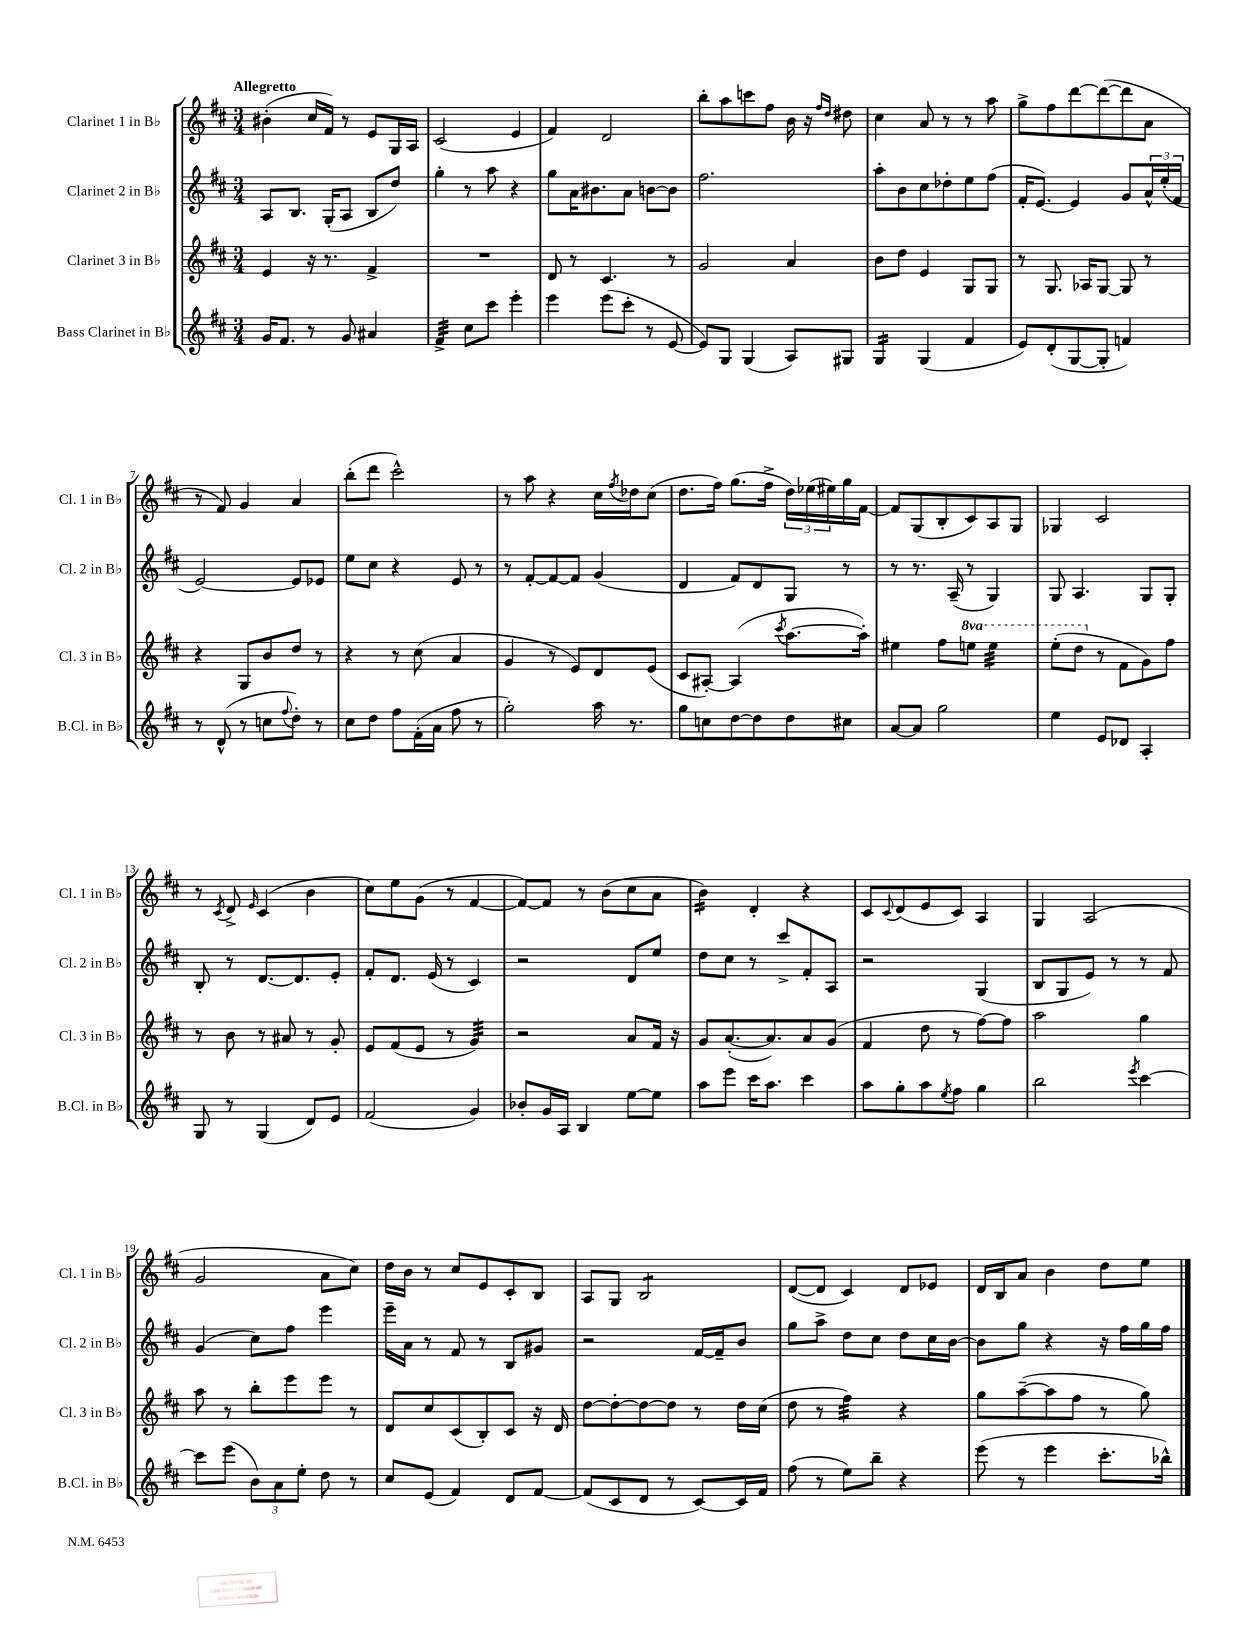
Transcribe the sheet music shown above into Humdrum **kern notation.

**kern	**kern	**kern	**kern
*staff4	*staff3	*staff2	*staff1
*clefG2	*clefG2	*clefG2	*clefG2
*k[f#c#]	*k[f#c#]	*k[f#c#]	*k[f#c#]
*M3/4	*M3/4	*M3/4	*M3/4
16g/LK	4e/	8A/L	(4b#'\
8.f#/J	.	.	.
.	.	8.B/J	.
8r	16r	.	16cc#/LL
.	8.r	(16G'/LK	16f#/JJ)
8g/	.	8A/J	8r
4a#/	4f#^/	8B/L	8e/L
.	.	8dd/J)	16G/L
.	.	.	16A/JJ
=	=	=	=
4f#^/	2.r	4gg'\	(2c#/
8cc#\L	.	8r	.
8ccc#\J	.	8aa\	.
4eee'\	.	4r	4e/
=	=	=	=
4eee\	8d/	8gg\L	4f#/)
.	8r	16a\K	.
.	.	8.b#\	.
(8eee\L	4.c#/	.	2d/
8ccc#'\J	.	8a\J	.
8r	.	[8b\L	.
[8e/	8r	8b\]J	.
=	=	=	=
8e/]L)	2g/	2.ff#\	8bb'\L
8G/J	.	.	8aa\
(4G/	.	.	8ccc\
.	.	.	8ff#\J
8A/L)	4a/	.	16b\
.	.	.	16r
.	.	.	16qqff#/LL
.	.	.	16qqdd/JJ
8G#/J	.	.	8dd#\
=	=	=	=
4G/	8b\L	8aa'\L	4cc#\
.	8dd\J	8b\	.
(4G/	4e/	8cc#\	8a/
.	.	8dd-'\	8r
4f#/	8G/L	8ee\	8r
.	8G/J	(8ff#\J	8aa\
=	=	=	=
8e/L)	8r	16f#'/LK	8gg^\L
.	.	[8.e/J)	.
(8d'/	8.G/	.	8ff#\
[8G/	.	4e/]	[8ddd\
.	16A-/LK	.	.
8G'/]J	[8G/J	.	(8ddd\_
4f/)	8G/]	8g/L	8ddd\]
.	8r	24a^^/L	8a\J
.	.	(24ee'/	.
.	.	24f#/JJ	.
=	=	=	=
8r	4r	[2e/)	8r
(8d^^/	.	.	8f#/)
8r	8G/L	.	4g/
8cc\L	8b/	.	.
8qqff#/	.	.	.
8dd'\J)	8dd/J	8e/]L	4a/
8r	8r	8e-/J	.
=	=	=	=
8cc#\L	4r	8ee\L	(8bb'\L
8dd\J	.	8cc#\J	8ddd\J
8ff#\L	8r	4r	2ccc#^^\)
(16f#'\L	(8cc#\	.	.
16a\JJ	.	.	.
8ff#\	4a/	8e/	.
8r	.	8r	.
=	=	=	=
2gg'\)	4g/	8r	8r
.	.	[8f#'/L	8aa\
.	8r	8f#/_	4r
.	8e/L)	8f#/]J	.
16aa\	8d/	(4g/	16cc#\LL
.	.	.	8qff#/
8.r	.	.	16dd-\J
.	(8e/J	.	(8cc#\J
=	=	=	=
8gg\L	8c#/L	4d/	8.dd\L
8cc\	[8A#'/J)	.	.
.	.	.	16ff#\Jk)
[8dd\	(4A#/]	8f#/L)	(8.gg\L
8dd\]	.	8d/	.
.	.	.	16ff#^\Jk
.	8qccc#/	.	.
8dd\	[8.aa\L	8G/J	24dd\LL)
.	.	.	(24ee-\
.	.	.	24ee#\)
8cc#\J	.	8r	16gg\
.	16aa'\]Jk)	.	[16f#\JJ
=	=	=	=
[8a/L	4ee#\	8r	8f#/]L
8a/]J	.	8.r	(8G/
2gg\	8ff#\L	.	8B'/
.	.	(16A~/	.
.	8eee\J	8r	8c#/)
.	4eee\	4G/)	8A/
.	.	.	8G/J
=	=	=	=
4ee\	(8eee'\L	8G/	4G-/
.	8ddd\J	4.A/	.
8e/L	8r	.	2c#/
8d-/J	8f#\L	.	.
4A'/	8g\)	8G/L	.
.	8ff#\J	8G'/J	.
=	=	=	=
8G/	8r	8B'/	8r
.	.	.	8qc#/
8r	8b\	8r	8d^/
.	.	.	16qqe/
(4G/	8r	[8.d/L	(4c#/
.	8a#/	.	.
.	.	8.d/]	.
8d/L)	8r	.	4b\
8e/J	8g'/	8e'/J	.
=	=	=	=
(2f#/	8e/L	8f#'/L	8cc#\L)
.	(8f#/	8.d/J	8ee\
.	8e/J	.	(8g\J
.	.	(16e/	.
.	8r	8r	8r
4g/)	4g/)	4c#/)	[4f#/
=	=	=	=
8b-'/L	2r	2r	8f#/_L)
16g/L	.	.	8f#/]J
16A/JJ	.	.	.
4B/	.	.	8r
.	.	.	(8b\L
[8ee\L	8a/L	8d/L	8cc#\
8ee\]J	16f#/Jk	8ee/J	8a\J
.	16r	.	.
=	=	=	=
8aa\L	8g/L	8dd\L	4b\)
8eee\J	([8.a'/	8cc#\J	.
16ccc#\LK	.	8r	4d'/
8.aa\J	8.a/])	.	.
.	.	8ccc#^/L	.
4ccc#\	8a/	8f#'/	4r
.	(8g/J	8A/J	.
=	=	=	=
8aa\L	4f#/	2r	8c#/L
.	.	.	8qqc#/
8gg'\	.	.	(8d/
8aa\	8dd\	.	8e/
8qee/	.	.	.
8ff#\J	8r	.	8c#/J)
4gg\	[8ff#\L)	(4G/	4A/
.	8ff#\]J	.	.
=	=	=	=
2bb\	2aa\	8B/L	4G/
.	.	8G/	.
.	.	8e/J)	(2A/
.	.	8r	.
8qeee/	.	.	.
[4ccc#\	4gg\	8r	.
.	.	8f#/	.
=	=	=	=
8ccc#\]L	8aa\	(4g/	2g/
(8eee\J	8r	.	.
12b\L)	8bb'\L	8cc#\L)	.
12a\	.	.	.
.	8eee\	8ff#\J	.
12ee'\J	.	.	.
8dd\	8eee\J	4eee\	8a\L
8r	8r	.	8cc#\J)
=	=	=	=
8cc#/L	8d/L	16eee~\LL	16dd\LL
.	.	16a\JJ	16b\JJ
(8e/J	8cc#/	8r	8r
4f#/)	(8c#/	8f#/	8cc#/L
.	8B'/)	8r	8e/
8d/L	8c#/J	8B/L	8c#'/
[8f#/J	16r	8g#/J	8B/J
.	16d/	.	.
=	=	=	=
(8f#/]L	[8dd\L	2r	8A/L
8c#/	8dd'\_	.	8G/J
8d/J	8dd\_	.	2B/
8r	8dd\]J	.	.
[8c#/L)	8r	[16f#/LL	.
.	.	16f#~/]J	.
16c#/]L	16dd\LL	8b/J	.
16f#/JJ	(16cc#\JJ	.	.
=	=	=	=
(8ff#\	8dd\	8gg\L	([8d/L
8r	8r	8aa^\J	8d/]J
8ee\L)	4ff#\)	8dd\L	4c#/)
8bb~\J	.	8cc#\J	.
4r	4r	8dd\L	8d/L
.	.	16cc#\L	8e-/J
.	.	[16b\JJ	.
=	=	=	=
(8eee\	8gg\L	8b\]L	16d/LL
.	.	.	16B/J
8r	([8aa~\	8gg\J	8a/J
4eee\	8aa\]	4r	4b\
.	8ff#\J	.	.
8.ccc#'\L	8r	16r	8dd\L
.	.	16ff#\LL	.
.	8gg\)	16gg\	8ee\J
16bb-^^\Jk)	.	16ff#\JJ	.
==	==	==	==
*-	*-	*-	*-
